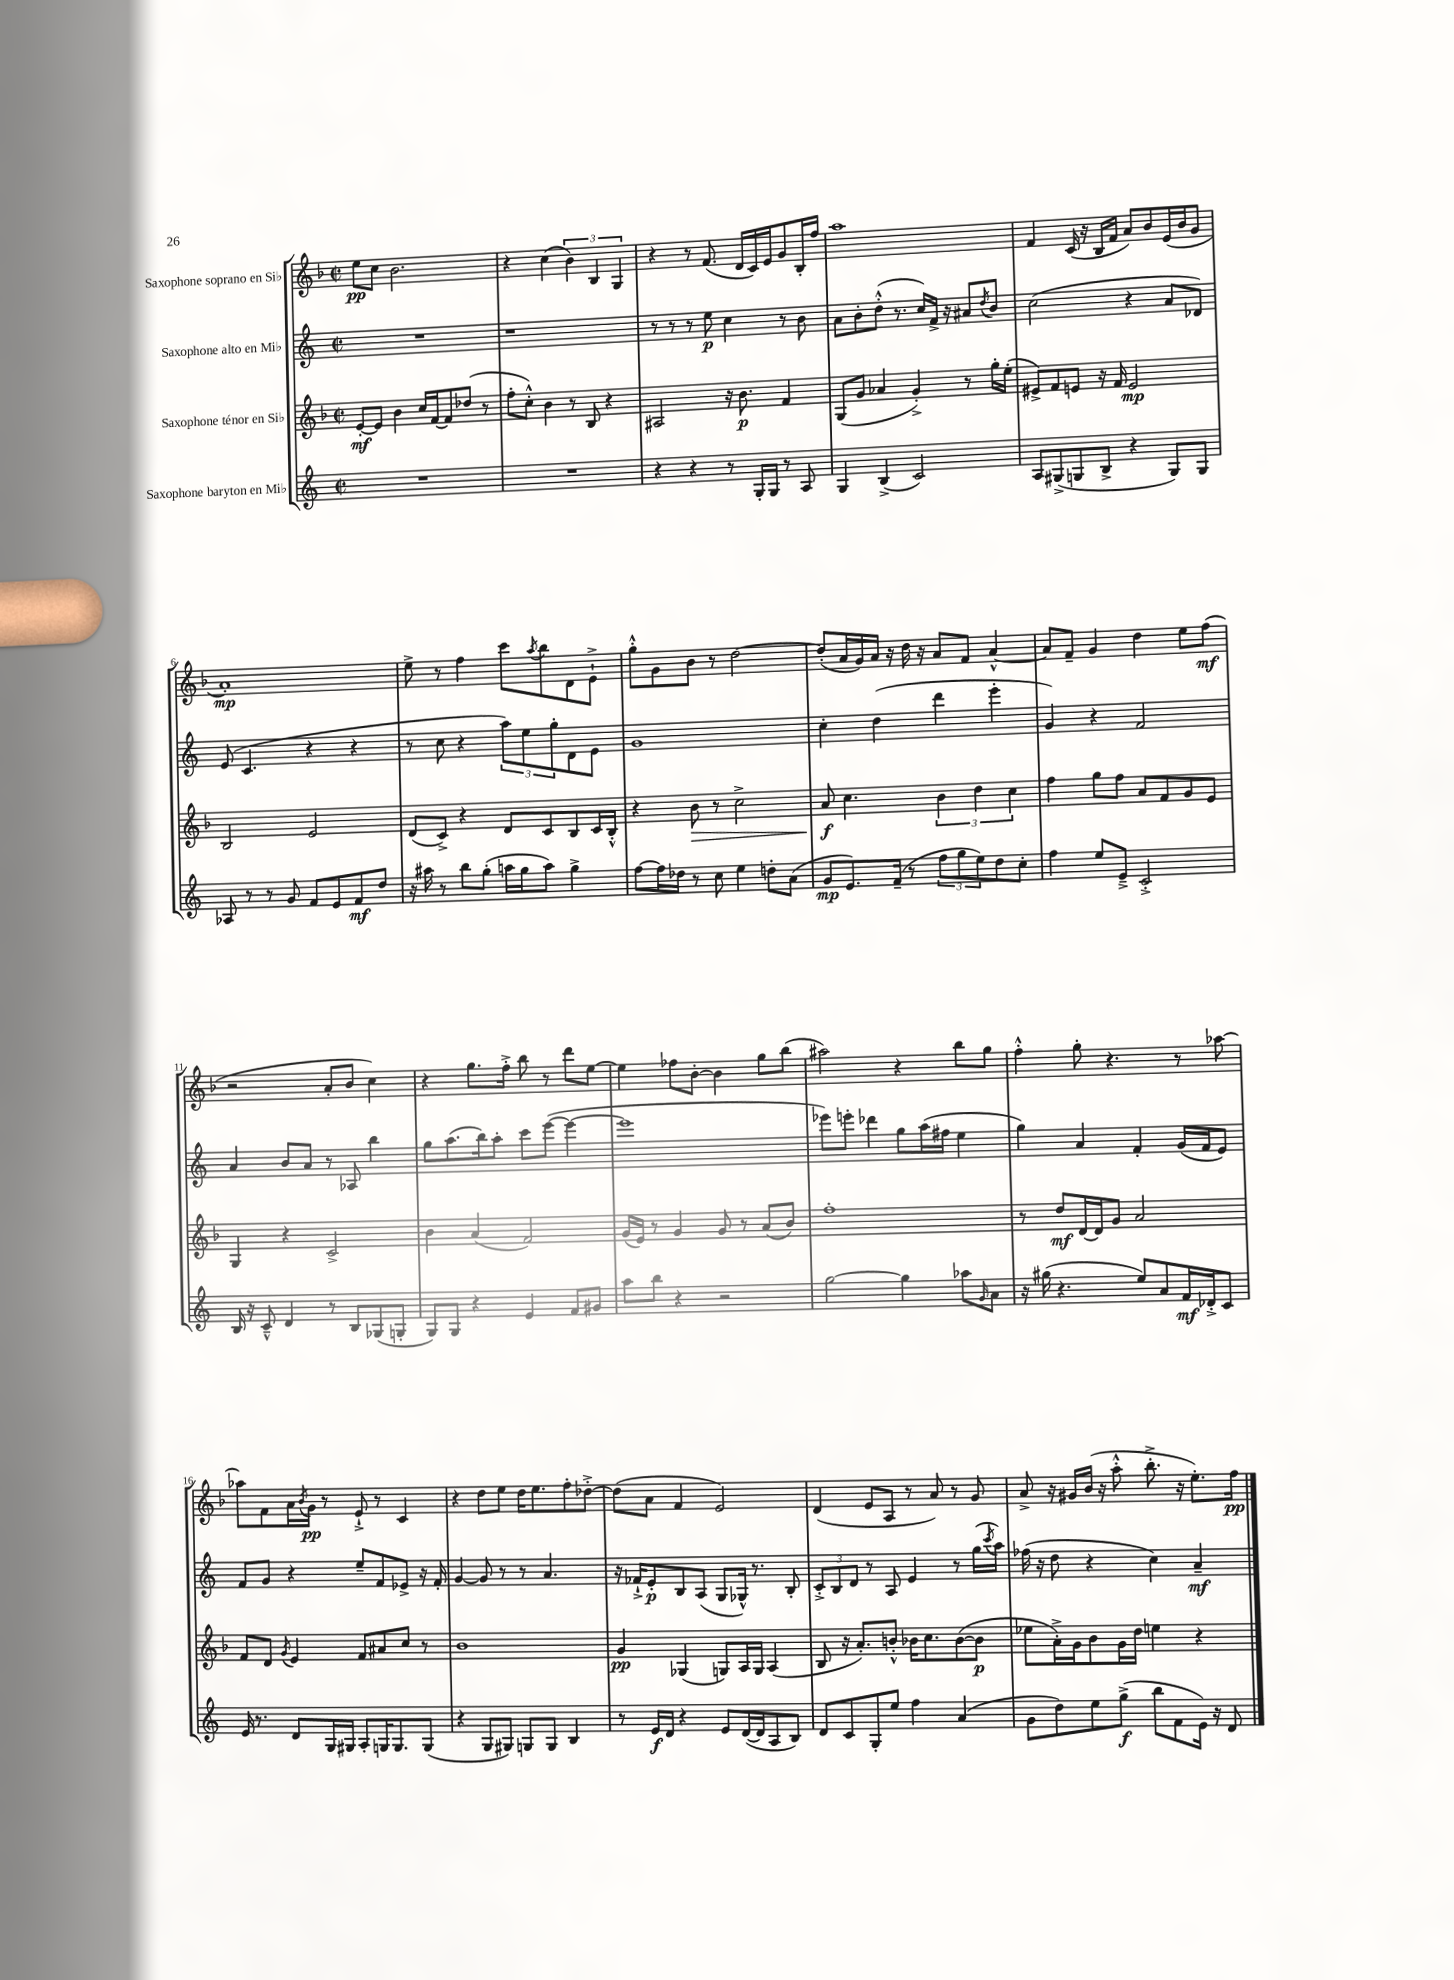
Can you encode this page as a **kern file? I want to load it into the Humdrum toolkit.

**kern	**kern	**kern	**kern
*staff4	*staff3	*staff2	*staff1
*clefG2	*clefG2	*clefG2	*clefG2
*k[]	*k[b-]	*k[]	*k[b-]
*M2/2	*M2/2	*M2/2	*M2/2
*met(c|)	*met(c|)	*met(c|)	*met(c|)
1r	[8e'	1r	8ee
.	8e]	.	8cc
.	4b-	.	2.b-
.	16cc	.	.
.	[16f	.	.
.	8f]	.	.
.	(8dd-	.	.
.	8r	.	.
=	=	=	=
1r	8ff'	1r	4r
.	8cc'^^)	.	.
.	4b-	.	(4cc
.	8r	.	6b-)
.	8B-	.	.
.	.	.	6B-
.	4r	.	.
.	.	.	6G
=	=	=	=
4r	2A#	8r	4r
.	.	8r	.
4r	.	8r	8r
.	.	8ee	(8.f
8r	16r	4cc	.
.	8.b-	.	16d
16G'	.	.	16c)
16G	.	.	16e
8r	4f	8r	8g
8A	.	8b	16B-'
.	.	.	16ff
=	=	=	=
4G	(8G	8a	1aa
.	8g	8b'	.
(4B^	4a-	(8dd'^^	.
.	.	8.r	.
2c)	4g'^)	.	.
.	.	16cc)	.
.	.	16f^	.
.	.	16r	.
.	8r	8a#	.
.	.	8qdd	.
.	16gg'	8b	.
.	(16ee'	.	.
=	=	=	=
8A	8e#^)	(2cc	4f
(8G#^	8f	.	.
8G	8e	.	(16c
.	.	.	16r
8B^	16r	.	16B-
.	16f	.	16f
4r	2e	4r	8a)
.	.	.	8b-
8G)	.	8a	(16e
.	.	.	16b-
8G	.	8d-)	8g
=	=	=	=
8A-	2B-	(8e	1a')
8r	.	4.c	.
8r	.	.	.
8g	.	.	.
8f	2e	4r	.
8e	.	.	.
8f	.	4r	.
8dd	.	.	.
=	=	=	=
16r	(8d	8r	8ee^
16aa#	.	.	.
8r	8c^)	8cc	8r
8bb	4r	4r	4ff
(8gg'	.	.	.
16aa	8d	12aa)	8ccc
16gg	.	.	.
.	.	12ee	.
.	.	.	8qaa
8aa)	8c	.	8bb-
.	.	12gg'	.
4gg^	8B-	8d	8d
.	16c	8e	8e`^
.	16B-'^^	.	.
=	=	=	=
[8ff	4r	1g	8gg'^^
16ff]	.	.	8g
16dd-	.	.	.
8r	8b-	.	8b-
8cc	8r	.	8r
4ee	2cc^	.	[2dd
8dd'	.	.	.
(8a	.	.	.
=	=	=	=
8g	8a	4cc'	(8dd']
8.e)	4.cc	.	16a
.	.	.	16g)
.	.	(4dd	16a
(16f~	.	.	16r
8r	.	.	16dd
.	.	.	16r
12ff	6b-	4ddd	8a
12gg	.	.	.
.	.	.	8f
12ee)	6dd	.	.
8dd	.	4eee'	[4a^^
.	6cc	.	.
8cc'	.	.	.
=	=	=	=
4ff	4ff	4g)	8a]
.	.	.	8f~
8ee	8gg	4r	4g
8e~^	8ff	.	.
2c'^	8a	2f	4dd
.	8f	.	.
.	8g	.	8ee
.	8e	.	(8ff
=	=	=	=
16B	4G	4a	2r
16r	.	.	.
8c~^^	.	.	.
4d	4r	8b	.
.	.	8a	.
8r	2c^	8r	8a'
8B	.	8A-	8b-
(8G-	.	4bb	4cc)
8G'	.	.	.
=	=	=	=
8G)	4b-	8gg	4r
8G	.	(8.aa	.
4r	(4a	.	8.gg
.	.	16bb)	.
.	.	8aa'	.
.	.	.	16ff'^
4e	2f)	8ccc	8bb-
.	.	([8eee	8r
8f	.	4eee_	8ddd
8g#	.	.	[8ee
=	=	=	=
8aa	(16g	1eee]	4ee]
.	16e)	.	.
8bb	8r	.	.
4r	4g	.	8ff-
.	.	.	[8b-'
2r	8g	.	4b-]
.	8r	.	.
.	(8a	.	8gg
.	8b-)	.	(8bb-
=	=	=	=
[2gg	1ff'	8eee-)	2aa#)
.	.	8eee'	.
.	.	4ddd-	.
4gg]	.	8gg	4r
.	.	(16aa	.
.	.	16ff#	.
8aa-	.	4ee	8bb-
16qqg	.	.	.
8a	.	.	8gg
=	=	=	=
16r	8r	4gg)	4ff'^^
(16gg#	.	.	.
4.r	8dd	.	.
.	[16d	4a	8gg'
.	16d]	.	.
.	8g	.	4.r
8ee)	2a	4f'	.
8a	.	.	.
16f	.	(16g	8r
16d-'^	.	16f	.
8c	.	8e)	[8aa-
=	=	=	=
16e	8f	8f	8aa-]
8.r	.	.	.
.	8d	8g	8f
.	8qg	.	.
8d	4e	4r	16a
.	.	.	8qb-
.	.	.	16g
16G	.	.	8r
16G#	.	.	.
8A'	8f	8ee~	8e`^
16G	8a#	8f	8r
8.G	.	.	.
.	8cc	8e-^	4c
(8G	8r	16r	.
.	.	16f'	.
=	=	=	=
4r	1b-	[4g	4r
8G	.	8g]	8dd
8G#)	.	8r	8ee
8G	.	8r	16dd
.	.	.	8.ee
8G	.	4.a	.
4B	.	.	8ff'
.	.	.	[8dd-'^
=	=	=	=
8r	4g	16r	(8dd-]
.	.	16f-`^	.
16e	.	8e'	8a
16d	.	.	.
4r	(4G-	8B	4f
.	.	(8A	.
8e	8G)	8G	2e)
([16d	16A	16G-^^)	.
16d]	16G	8.r	.
8A	(4A	.	.
8B)	.	8B'	.
=	=	=	=
8d	8B-	12c'^	(4d
.	.	12B	.
8c	16r	.	.
.	.	12d	.
.	8.a')	.	.
8G'	.	8r	8e
8ee	8b'^^	8A	8A
4ff	16b-	4e	8r
.	8.cc	.	.
.	.	.	8a)
(4a	([8b-	8r	8r
.	8b-]	(16gg	8g
.	.	8qccc	.
.	.	16aa)	.
=	=	=	=
8g	8ee-	(16ff-	8a^
.	.	16r	.
8dd)	16a'^)	8dd	16r
.	16g	.	16g#
8ee	8b-	4r	(16b-
.	.	.	16r
(8gg^	16g	.	8aa'^^
.	16dd	.	.
8bb	4ee	4cc)	8.bb-'^
8f	.	.	.
.	.	.	16r
16e)	4r	4a~	8.ee')
16r	.	.	.
8d	.	.	.
.	.	.	16ff
==	==	==	==
*-	*-	*-	*-
